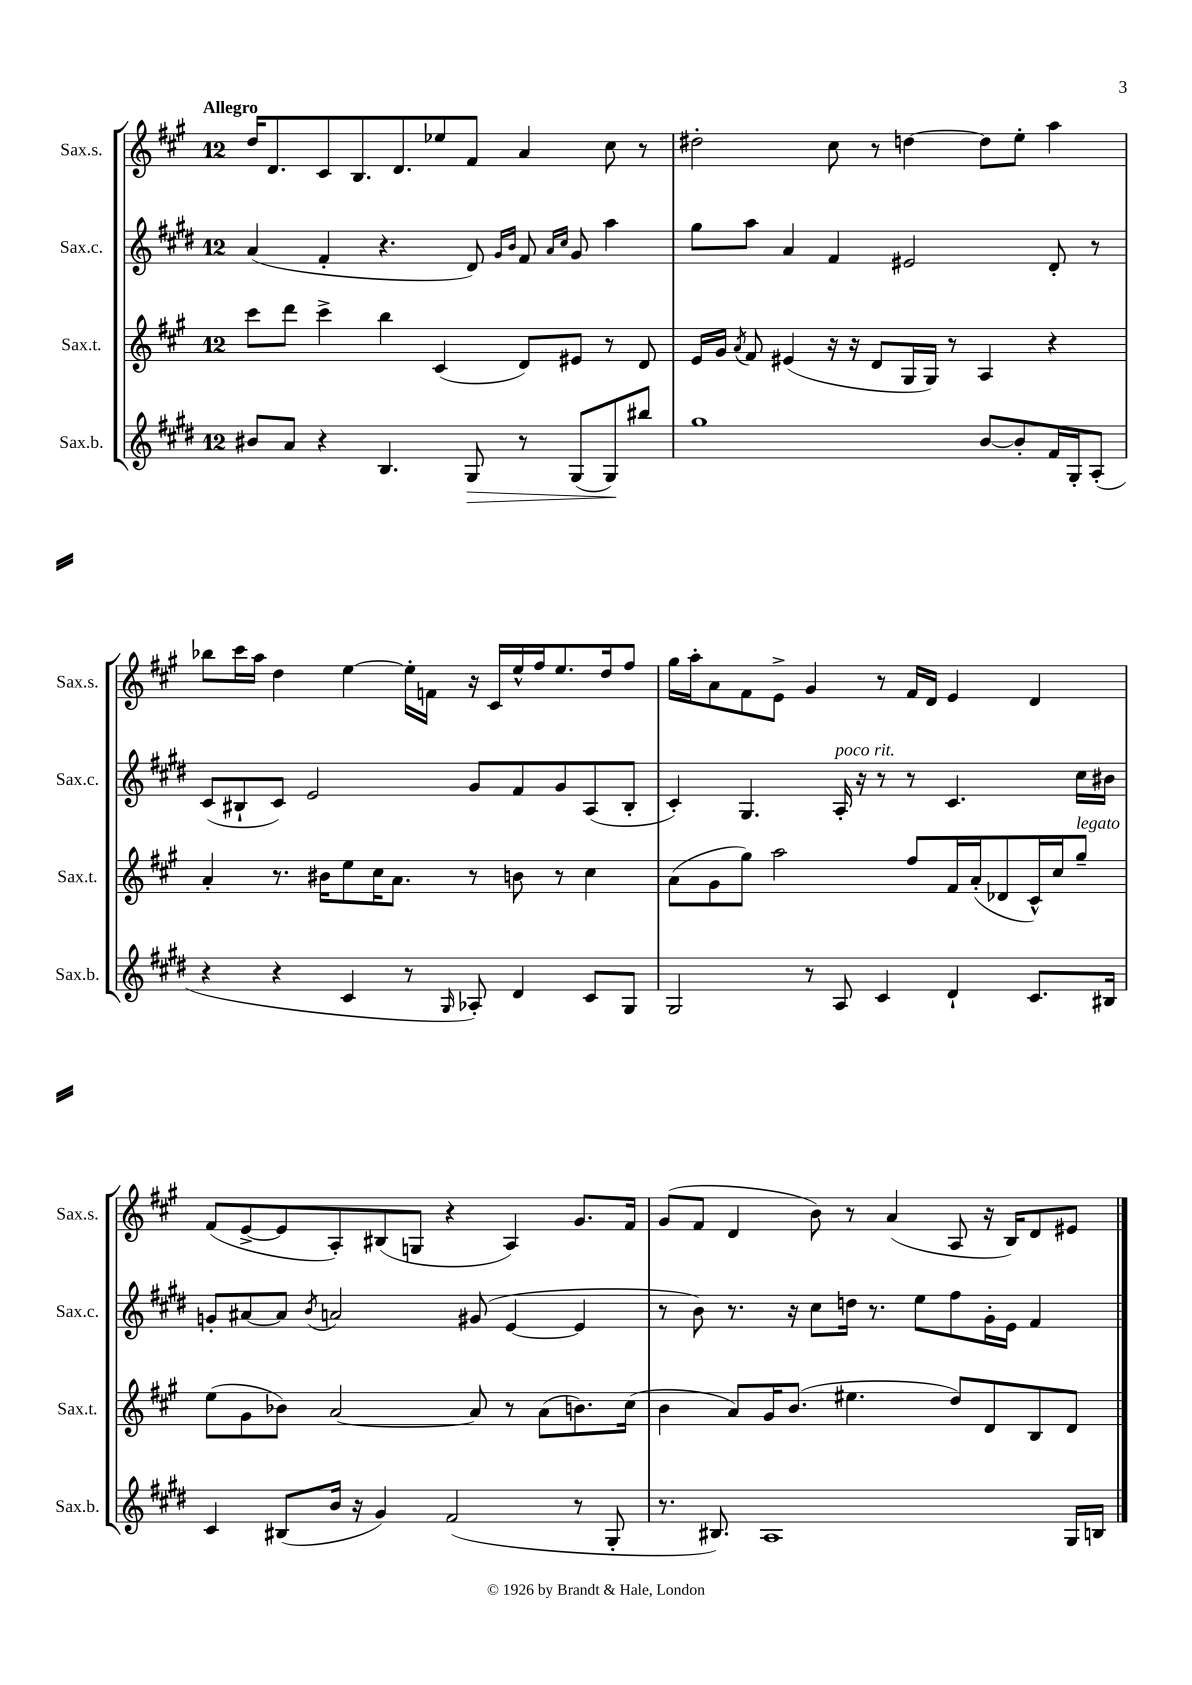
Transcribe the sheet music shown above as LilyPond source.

<<
\new StaffGroup <<
\new Staff = "s0" \with { instrumentName = "Sax.s." shortInstrumentName = "Sax.s." } {
    \clef treble \key a \major \once \override Staff.TimeSignature.style = #'single-digit \time 12/8 \tempo "Allegro"
    \autoBeamOff d''16[ d'8. cis'8 b8. d'8. ees''8 fis'8] a'4 cis''8 r8 |
    dis''2-. cis''8 r8 d''4~ d''8[ e''8]-. a''4 |
    bes''8[ cis'''16 a''16] d''4 e''4~ e''16[-. f'16] r16 cis'16[ e''16-^ fis''16 e''8. d''16 fis''8] |
    gis''16[ a''16-. a'8 fis'8 e'8]-> gis'4 r8 fis'16[ d'16] e'4 d'4 |
    fis'8[( e'8~-> e'8 a8-.) bis8( g8] r4 a4) gis'8.[ fis'16] |
    gis'8[( fis'8] d'4 b'8) r8 a'4( a8 r16 b16[) d'8 eis'8] \bar "|." |
}
\new Staff = "s1" \with { instrumentName = "Sax.c." shortInstrumentName = "Sax.c." } {
    \clef treble \key e \major \once \override Staff.TimeSignature.style = #'single-digit \time 12/8
    \autoBeamOff a'4( fis'4-. r4. dis'8) \grace { gis'16[ b'16] } fis'8 \grace { a'16[ cis''16] } gis'8 a''4 |
    gis''8[ a''8] a'4 fis'4 eis'2 dis'8-. r8 |
    cis'8[( bis8-! cis'8]) e'2 gis'8[ fis'8 gis'8 a8( bis8]-. |
    cis'4-.) gis4. a16-.^\markup { \italic "poco rit." } r16 r8 r8 cis'4. cis''16[ bis'16] |
    g'8[-. ais'8~ ais'8] \acciaccatura { b'8 } a'2 gis'8( e'4~ e'4 |
    r8 b'8) r8. r16 cis''8[ d''16] r8. e''8[ fis''8 gis'16-. e'16] fis'4 \bar "|." |
}
\new Staff = "s2" \with { instrumentName = "Sax.t." shortInstrumentName = "Sax.t." } {
    \clef treble \key a \major \once \override Staff.TimeSignature.style = #'single-digit \time 12/8
    \autoBeamOff cis'''8[ d'''8] cis'''4-> b''4 cis'4( d'8[) eis'8] r8 d'8 |
    e'16[ gis'16] \acciaccatura { a'8 } fis'8 eis'4( r16 r16 d'8[ gis16 gis16]) r8 a4 r4 |
    a'4-. r8. bis'16[ e''8 cis''16 a'8.] r8 b'8 r8 cis''4 |
    a'8[( gis'8 gis''8]) a''2 fis''8[ fis'16 a'16-.( des'8 cis'16-^) cis''16 gis''8]--^\markup { \italic "legato" } |
    e''8[( gis'8 bes'8]) a'2~ a'8 r8 a'8[( b'8.) cis''16]( |
    b'4 a'8[) gis'16 b'8.]( eis''4. d''8[) d'8 b8 d'8] \bar "|." |
}
\new Staff = "s3" \with { instrumentName = "Sax.b." shortInstrumentName = "Sax.b." } {
    \clef treble \key e \major \once \override Staff.TimeSignature.style = #'single-digit \time 12/8
    \autoBeamOff bis'8[ a'8] r4 b4. gis8\> r8 gis8[( gis8\!) bis''8] |
    gis''1 b'8[~ b'8-. fis'16 gis16-. a8]-.( |
    r4 r4 cis'4 r8 \grace { gis16 } aes8-.) dis'4 cis'8[ gis8] |
    gis2 r8 a8 cis'4 dis'4-! cis'8.[ bis16] |
    cis'4 bis8[( b'16] r16 gis'4) fis'2( r8 gis8-. |
    r8. bis8.) a1 gis16[ b16] \bar "|." |
}
>>
>>
\layout { \context { \Score \remove "Bar_number_engraver" } }
